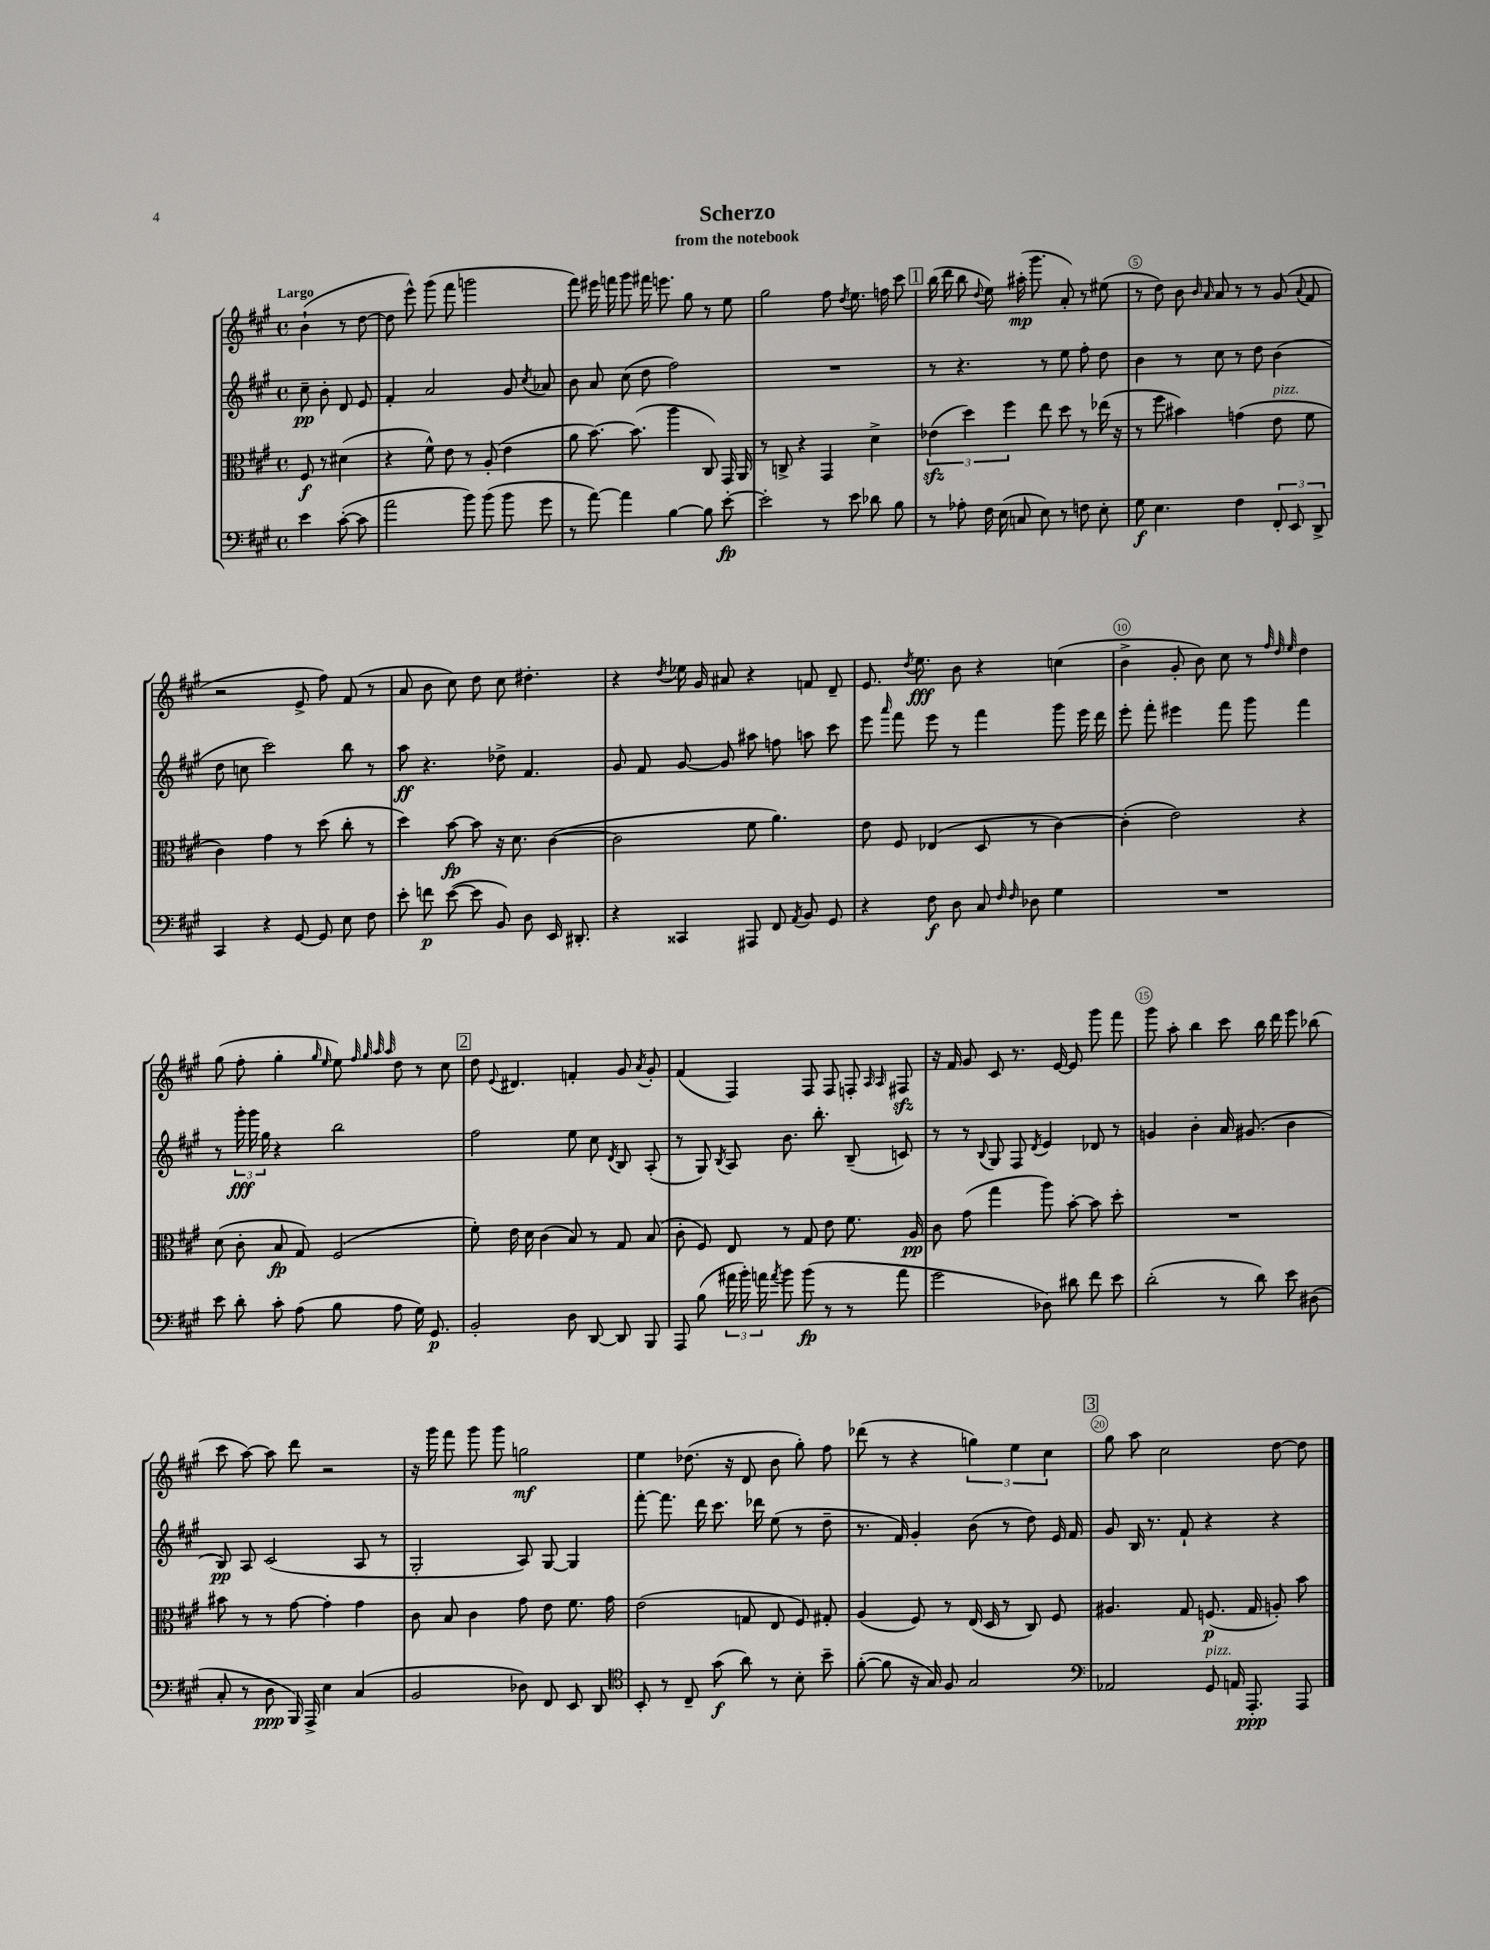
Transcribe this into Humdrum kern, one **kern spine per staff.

**kern	**dynam	**kern	**dynam	**kern	**dynam	**kern	**dynam
*part4	*part4	*part3	*part3	*part2	*part2	*part1	*part1
*staff4	*staff4	*staff3	*staff3	*staff2	*staff2	*staff1	*staff1
*clefF4	*	*clefC3	*	*clefG2	*	*clefG2	*
*k[f#c#g#]	*	*k[f#c#g#]	*	*k[f#c#g#]	*	*k[f#c#g#]	*
*M4/4	*	*M4/4	*	*M4/4	*	*M4/4	*
*met(c)	*	*met(c)	*	*met(c)	*	*met(c)	*
=	=	=	=	=	=	=	=
!	!	!	!	!	!	!LO:TX:a:B:t=Largo	!
4e\	.	8F#/	f	8cc#~\	pp	(4b`\	.
.	.	8r	.	8b'\	.	.	.
([8c#'\	.	(4d#X\	.	8d/	.	8r	.
8c#\]	.	.	.	8e/	.	[8dd\	.
=1	=1	=1	=1	=1	=1	=1	=1
2a\	.	4r	.	4f#'/	.	8dd\]	.
.	.	.	.	.	.	8eee^^\)	.
.	.	8f#^^\)	.	2a/	.	(8ggg#\	.
.	.	8e\	.	.	.	8fff#\	.
8b\)	.	8r	.	.	.	2gggn\	.
(8b\	.	(8A'/	.	.	.	.	.
8b\	.	4e\	.	8g#/	.	.	.
.	.	.	.	8qcc#/	.	.	.
8g#\	.	.	.	8a-X/	.	.	.
=2	=2	=2	=2	=2	=2	=2	=2
8r	.	8a\	.	8b\	.	8fff#\)	.
[8a\)	.	[8.b\)	.	8a/	.	16eee#X\	.
.	.	.	.	.	.	16fffn\	.
4a\]	.	.	.	(8cc#\	.	8ggg#\	.
.	.	(8.b\]	.	.	.	.	.
.	.	.	.	8dd\	.	16fff#X\	.
.	.	.	.	.	.	8.eeen\	.
[4B\	.	4aa\	.	2ff#\)	.	.	.
.	.	.	.	.	.	8gg#\	.
8B\]	.	8C#/)	.	.	.	8r	.
[8e'\	fp	16GG#/	.	.	.	8ee\	.
.	.	16AA/	.	.	.	.	.
=3	=3	=3	=3	=3	=3	=3	=3
2e'\]	.	8r	.	1r	.	2gg#\	.
.	.	8Cn^/	.	.	.	.	.
.	.	4r	.	.	.	.	.
8r	.	4GG#/	.	.	.	8ff#\	.
.	.	.	.	.	.	8qdd/	.
8e\	.	.	.	.	.	8.ee\	.
8d-X\	.	4d^\	.	.	.	.	.
.	.	.	.	.	.	16ffn\	.
8B\	.	.	.	.	.	8ccc#\	.
!!LO:REH:place=s1:t=1
=4	=4	=4	=4	=4	=4	=4	=4
8r	.	(6e-Xzz\	.	8r	.	(16bb\	.
.	.	.	.	.	.	16ddd\	.
8A-X'\	.	.	.	4.r	.	8bb\	.
.	.	6dd\)	.	.	.	.	.
.	.	.	.	.	.	8qqdd/	.
16F#\	.	.	.	.	.	8ee\)	.
(16E\	.	.	.	.	.	.	.
.	.	6ff#\	.	.	.	.	.
8Cn/	.	.	.	.	.	(16aa#X'\	mp
.	.	.	.	.	.	8.ggg#\	.
8E\)	.	8ee\	.	8r	.	.	.
8r	.	8dd\	.	8ee\	.	8a'/)	.
8Fn\	.	8r	.	8ff#'\	.	8r	.
8E'\	.	(16ee-X\	.	8dd\	.	(8ee#X\	.
.	.	16r	.	.	.	.	.
=5	=5	=5	=5	=5	=5	=5	=5
8G#\	f	8r	.	4b\	.	8r	.
4.E\	.	8ff#\	.	.	.	8dd\)	.
.	.	4b#X\)	.	8r	.	8b\	.
.	.	.	.	.	.	16qqb/	.
.	.	.	.	.	.	16qqa/	.
.	.	.	.	8cc#\	.	8a/	.
4F#\	.	(4gn\	.	8r	.	8r	.
.	.	.	.	8dd\	.	8r	.
!	!	!LO:TX:a:i:t=pizz.	!	!	!	!	!
12FF#'/	.	8e\	.	(4b\	.	(8g#/	.
12EE/	.	.	.	.	.	.	.
.	.	.	.	.	.	8qqa/	.
.	.	8f#\	.	.	.	8f#/	.
12DD^/	.	.	.	.	.	.	.
!!LO:LB:g=z
=6	=6	=6	=6	=6	=6	=6	=6
4CC#/	.	4c#\)	.	8dd\	.	2r	.
.	.	.	.	8ccn\	.	.	.
4r	.	4g#\	.	2ccc#\)	.	.	.
[8GG#/	.	8r	.	.	.	8e^/	.
8GG#/]	.	(8dd\	.	.	.	8ff#\)	.
8E\	.	8cc#'\	.	8bb\	.	(8f#/	.
8F#\	.	8r	.	8r	.	8r	.
=7	=7	=7	=7	=7	=7	=7	=7
8e'\	.	4dd\)	.	8aa\	ff	8a/	.
8fn\	p	.	.	4.r	.	8b\	.
([8e\	.	[8b\	fp	.	.	8cc#\)	.
8e\]	.	8b\]	.	.	.	8dd\	.
8BB/)	.	16r	.	8dd-X^\	.	8cc#\	.
.	.	8.d\	.	.	.	.	.
8D\	.	.	.	4.f#/	.	4.dd#X'\	.
16EE/	.	([4c#\	.	.	.	.	.
8.DD#X'/	.	.	.	.	.	.	.
=8	=8	=8	=8	=8	=8	=8	=8
4r	.	2c#\]	.	8g#/	.	4r	.
.	.	.	.	8f#/	.	.	.
.	.	.	.	.	.	8qdd/	.
4CC##X/	.	.	.	[8g#/	.	16ee-X\	.
.	.	.	.	.	.	16g#/	.
.	.	.	.	8g#/]	.	8a#X/	.
8AAA#X/	.	8f#\	.	8aa#X\	.	4r	.
8FF#/	.	4.a\)	.	8ffn\	.	.	.
8qAA/	.	.	.	.	.	.	.
8BB/	.	.	.	8aan\	.	8fn/	.
8GG#/	.	.	.	8ccc#\	.	8d~/	.
=9	=9	=9	=9	=9	=9	=9	=9
4r	.	8e\	.	8eee\	.	8.e/	.
.	.	.	.	16qqaaa/	.	.	.
.	.	8F#/	.	8fff#\	.	.	.
.	.	.	.	.	.	8qdd/	.
.	.	.	.	.	.	8.ee\	fff
8F#\	f	(4E-X/	.	8eee\	.	.	.
8D\	.	.	.	8r	.	8b\	.
8C#/	.	8D/	.	4fff#\	.	4r	.
16qqF#/	.	.	.	.	.	.	.
16qqF#/	.	.	.	.	.	.	.
8D-X\	.	8r	.	.	.	.	.
4G#\	.	[4c#\)	.	8ggg#\	.	(4ccn\	.
.	.	.	.	16eee\	.	.	.
.	.	.	.	16ddd\	.	.	.
=10	=10	=10	=10	=10	=10	=10	=10
1r	.	(4c#'\]	.	8eee'\	.	4b^\	.
.	.	.	.	8fff#'\	.	.	.
.	.	2e\)	.	4eee#X\	.	8g#'/	.
.	.	.	.	.	.	8b\)	.
.	.	.	.	8fff#\	.	8cc#\	.
.	.	.	.	8ggg#\	.	8r	.
.	.	.	.	.	.	32qqff#/	.
.	.	.	.	.	.	32qqdd/	.
.	.	.	.	.	.	32qqee/	.
.	.	4r	.	4fff#\	.	4dd\	.
!!LO:LB:g=z
=11	=11	=11	=11	=11	=11	=11	=11
8e\	.	(8d\	.	8r	.	(8gg#\	.
8d'\	.	8c#'\	.	24ggg#'\	fff	8ff#'\	.
.	.	.	.	24ggg#\	.	.	.
.	.	.	.	24gg#\	.	.	.
8c#'\	.	8B/	fp	4r	.	4gg#'\	.
(8A\	.	8G#/)	.	.	.	.	.
.	.	.	.	.	.	16qqgg#/	.
.	.	.	.	.	.	16qqee/	.
8B\	.	(2F#/	.	2bb\	.	8ee\)	.
.	.	.	.	.	.	32qqff#/	.
.	.	.	.	.	.	32qqgg#/	.
.	.	.	.	.	.	32qqaa/	.
.	.	.	.	.	.	32qqaa/	.
8A\	.	.	.	.	.	8dd\	.
16G#\)	.	.	.	.	.	8r	.
8.GG#/	p	.	.	.	.	.	.
.	.	.	.	.	.	8cc#\	.
!!LO:REH:place=s1:t=2
=12	=12	=12	=12	=12	=12	=12	=12
2BB'/	.	8f#'\)	.	2ff#\	.	8dd\	.
.	.	.	.	.	.	8qqe/	.
.	.	16e\	.	.	.	4.d#X/	.
.	.	16d\	.	.	.	.	.
.	.	(4c#\	.	.	.	.	.
8D\	.	8B/)	.	8ee\	.	4fn'/	.
[8DD/	.	8r	.	8cc#\	.	.	.
.	.	.	.	8qd/	.	.	.
8DD/]	.	8G#/	.	8B/	.	8g#/	.
.	.	.	.	.	.	8qa/	.
8BBB/	.	(8B/	.	(8A'/	.	8g#'/	.
=13	=13	=13	=13	=13	=13	=13	=13
8AAA/	.	8c#'\	.	8r	.	(4f#/	.
(8B\	.	8F#/)	.	8G#/)	.	.	.
.	.	.	.	8qB/	.	.	.
24a#X\	.	8E/	.	8A/	.	4F#/)	.
24b'\)	.	.	.	.	.	.	.
24an\	.	.	.	.	.	.	.
8qa/	.	.	.	.	.	.	.
8b\	.	8r	.	8.b\	.	.	.
(8b\	fp	8G#/	.	.	.	8F#/	.
.	.	.	.	8.bb'\	.	.	.
8r	.	8e\	.	.	.	8F#/	.
8r	.	8.f#\	.	(8B~/	.	8Fn'/	.
.	.	.	.	.	.	16qqA/	.
.	.	.	.	.	.	16qqA/	.
8a\	.	.	.	8cn/)	.	8F#Xzz/	.
.	.	16A/	pp	.	.	.	.
=14	=14	=14	=14	=14	=14	=14	=14
2g#\	.	8c#\	.	8r	.	16r	.
.	.	.	.	.	.	16f#/	.
.	.	(8g#\	.	8r	.	8g#/	.
.	.	.	.	8qqB/	.	.	.
.	.	4gg#\	.	8G#/	.	8c#/	.
.	.	.	.	8F#/	.	8.r	.
.	.	.	.	8qd/	.	.	.
8D-X\)	.	8aa\)	.	4e/	.	.	.
.	.	.	.	.	.	[16e/	.
8d#X\	.	[8b'\	.	.	.	8e/]	.
8f#\	.	8b\]	.	8d-X/	.	8ggg#\	.
8e\	.	8dd'\	.	8r	.	8fff#\	.
=15	=15	=15	=15	=15	=15	=15	=15
(2d'\	.	1r	.	4gn/	.	8ggg#\	.
.	.	.	.	.	.	8aa'\	.
.	.	.	.	4b'\	.	4bb\	.
8r	.	.	.	16a/	.	8ccc#\	.
.	.	.	.	(8.g#X/	.	.	.
8d\)	.	.	.	.	.	16bb\	.
.	.	.	.	.	.	16ddd\	.
8e\	.	.	.	4b\	.	8eee\	.
(8D#X\	.	.	.	.	.	(8bb-X\	.
!!LO:LB:g=z
=16	=16	=16	=16	=16	=16	=16	=16
8C#'/	.	8b#X\	.	8B/)	pp	8ccc#\	.
8r	.	8r	.	8A/	.	[8aa\)	.
8D\	ppp	8r	.	(2c#/	.	8aa\]	.
16BBB/)	.	[8g#\	.	.	.	8ddd\	.
16AAA^/	.	.	.	.	.	.	.
4E\	.	4g#'\]	.	.	.	2r	.
(4C#/	.	4g#\	.	8A/	.	.	.
.	.	.	.	8r	.	.	.
=17	=17	=17	=17	=17	=17	=17	=17
2BB/	.	8c#\	.	2G#'/	.	16r	.
.	.	.	.	.	.	16ggg#\	.
.	.	8B/	.	.	.	8fff#\	.
.	.	4c#\	.	.	.	8ggg#\	.
.	.	.	.	.	.	8ggg#\	.
8D-X\)	.	8g#\	.	8A/)	.	2ggn\	mf
8FF#/	.	8e\	.	[8G#/	.	.	.
8EE/	.	8.f#\	.	4G#/]	.	.	.
8DD/	.	.	.	.	.	.	.
.	.	16g#\	.	.	.	.	.
=18	=18	=18	=18	=18	=18	=18	=18
*clefC4	*	*	*	*	*	*	*
8BB'/	.	(2e\	.	[8fff#'\	.	4ee\	.
8r	.	.	.	8.fff#\]	.	.	.
8C#~/	.	.	.	.	.	(8.dd-X\	.
.	.	.	.	16ddd\	.	.	.
(8g#\	f	.	.	8.ccc#\	.	.	.
.	.	.	.	.	.	16r	.
8a\)	.	8Gn/	.	.	.	8d/	.
.	.	.	.	16ddd-X\	.	.	.
8r	.	8E/	.	(8ee\	.	8b\	.
8B'\	.	8F#/)	.	8r	.	8gg#'\)	.
8b~\	.	8G#X'/	.	8dd~\	.	8ff#\	.
=19	=19	=19	=19	=19	=19	=19	=19
([8f#'\	.	(4A/	.	8.r	.	(8ddd-X\	.
8f#\]	.	.	.	.	.	8r	.
.	.	.	.	16f#/)	.	.	.
16r	.	8F#/)	.	4g#'/	.	4r	.
16G#/)	.	.	.	.	.	.	.
8F#/	.	8r	.	.	.	.	.
2G#/	.	(16E/	.	(8b\	.	6ggn\)	.
.	.	16D/	.	.	.	.	.
.	.	8r	.	8r	.	.	.
.	.	.	.	.	.	6ee\	.
.	.	8C#/)	.	8dd\)	.	.	.
.	.	.	.	.	.	6cc#\	.
.	.	8F#/	.	16e/	.	.	.
.	.	.	.	16f#/	.	.	.
!!LO:REH:place=s1:t=3
=20	=20	=20	=20	=20	=20	=20	=20
*clefF4	*	*	*	*	*	*	*
2AA-X/	.	4.A#X/	.	8g#/	.	8gg#\	.
.	.	.	.	16B/	.	8aa\	.
.	.	.	.	8.r	.	.	.
.	.	.	.	.	.	2cc#\	.
.	.	8G#/	.	8f#`/	.	.	.
!LO:TX:a:i:t=pizz.	!	!	!	!	!	!	!
8GG#/	.	(8.Fn/	p	4r	.	.	.
16AAn/	.	.	.	.	.	.	.
8.AAA'/	ppp	16G#/	.	.	.	.	.
.	.	8An'/)	.	4r	.	[8dd\	.
8AAA/	.	8b\	.	.	.	8dd\]	.
==	==	==	==	==	==	==	==
*-	*-	*-	*-	*-	*-	*-	*-
